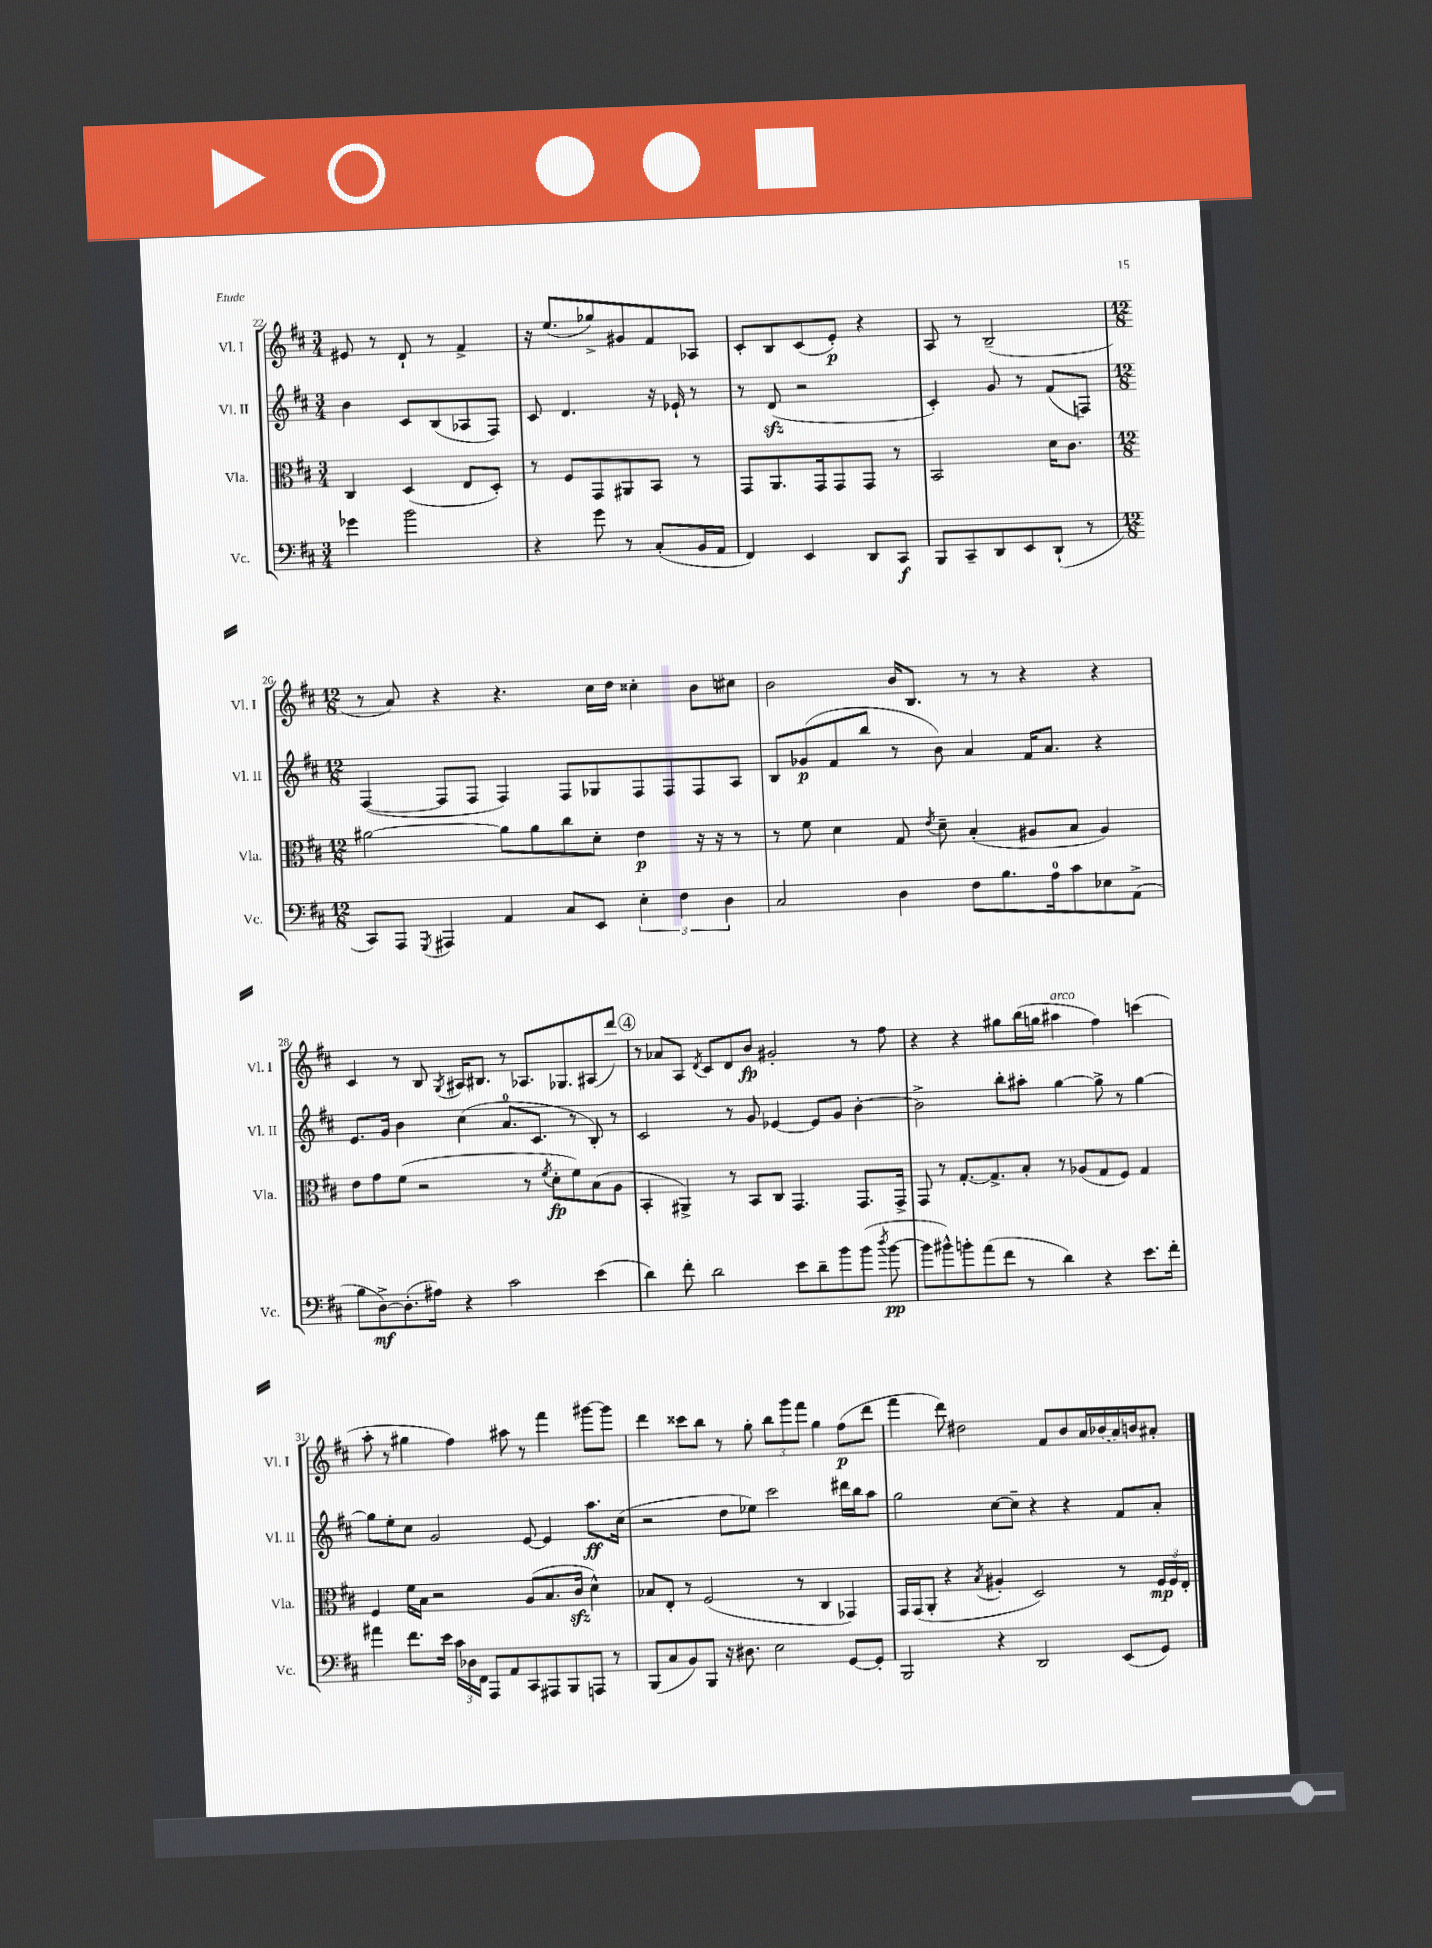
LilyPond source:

<<
\new StaffGroup <<
\new Staff = "s0" \with { instrumentName = "Vl. I" shortInstrumentName = "Vl. I" } {
    \clef treble \key d \major \numericTimeSignature \time 3/4
    \autoBeamOff eis'8 r8 d'8-! r8 fis'4-> |
    r16 e''8.[( ges''8->) gis'8 fis'8 aes8] |
    cis'8[-. b8 cis'8( e'8]-.\p) r4 |
    a8 r8 b2--( |
    \numericTimeSignature \time 12/8 r8 a'8) r4 r4. cis''16[ d''16] cisis''4-. b'8[ cis''8] |
    b'2 b'16[ b8.] r8 r8 r4 r4 |
    cis'4 r8 b8 \acciaccatura { g8 } ais16[ bis8.] r8 aes8.[ ges8. ais8( d'''8]) |
    \mark \markup { \circle "4" } r8 aes'8[ a8] \acciaccatura { d'8 } cis'8[ d'8 b'8]\fp gis'2-. r8 fis''8 |
    r4 r4 gis''8[ b''16( g''16] ais''4^\markup { \italic "arco" } fis''4) c'''4( |
    a''8-. r8 gis''4 fis''4) ais''8 r8 fis'''4 gis'''8[~ gis'''8] |
    d'''4 cisis'''8[ b''8] r8 g''8-. \tuplet 3/2 { b''8[ g'''8 fis'''8] } g''4 fis''8[\p( d'''8] |
    fis'''4 d'''8) dis''2 fis'8[ b'8 a'16 \once \slurDashed bes'16( a'16) b'16 ais'8]-. \bar "|." |
}
\new Staff = "s1" \with { instrumentName = "Vl. II" shortInstrumentName = "Vl. II" } {
    \clef treble \key d \major \numericTimeSignature \time 3/4
    \autoBeamOff b'4 cis'8[ b8( aes8 fis8]) |
    cis'8 d'4. r16 ees'16-! r8 |
    r8 d'8\sfz( r2 |
    cis'4-.) g'8 r8 fis'8[( f8]) |
    \numericTimeSignature \time 12/8 fis4~( fis8[ fis8] fis4) fis8[ ges8 fis8 fis8 fis8 a8] |
    b8[ ges'8\p( fis'8 b''8] r8 b'8) a'4 fis'16[ a'8.] r4 |
    e'8.[ g'16] b'4 cis''4( a'8.[-0 cis'8.] r8 b8-.) r8 |
    \mark \markup { \circle "4" } cis'2 r8 g'8 ees'4~ ees'8[ g'8] b'4~-. |
    b'2-> b''8[-. ais''8]-. g''4~ g''8-> r8 g''4~ |
    g''8[ e''8-. cis''8] g'2 e'8~ e'4 a''8.[\ff cis''16]( |
    r2 d''8[ ees''8]) cis'''2 dis'''16[ b''16 a''8] |
    g''2 cis''8[~ cis''8]-- r4 r4 fis'8[ a'8]-. \bar "|." |
}
\new Staff = "s2" \with { instrumentName = "Vla." shortInstrumentName = "Vla." } {
    \clef alto \key d \major \numericTimeSignature \time 3/4
    \autoBeamOff cis4 d4( e8[ d8]-.) |
    r8 fis8[ g,8 ais,8 b,8] r8 |
    g,8[ a,8. g,16 g,8 g,8] r8 |
    b,2 d'16[ cis'8.] |
    \numericTimeSignature \time 12/8 ais'2~ ais'8[ ais'8 cis''8 d'8]-. e'4\p r16 r16 r8 |
    r8 fis'8 d'4 g8 \acciaccatura { e'8 } d'8-- b4-.( ais8[ b8] ais4) |
    e'8[ g'8 fis'8]( r2 r8 \acciaccatura { fis'8 } d'8[-.\fp fis'8) b8( a8] |
    \mark \markup { \circle "4" } b,4-. ais,4->) r8 b,8[ cis8] g,4. g,8.[ g,16]-> |
    g,8 r8 g8.[~-. g8.-> b8]-. r8 aes8[( g8 fis8]) g4 |
    fis4 fis'16[ b16] r2 a8[( b8. cis'16]\sfz d'4-^) |
    bes8[ e8]-. r8 fis2( r8 cis4 ges,4) |
    g,16[ g,16( a,8]-. r4 \acciaccatura { b8 } ais4-. d2) r8 \tuplet 3/2 { fis16[\mp fis16 e16]-. } \bar "|." |
}
\new Staff = "s3" \with { instrumentName = "Vc." shortInstrumentName = "Vc." } {
    \clef bass \key d \major \numericTimeSignature \time 3/4
    \autoBeamOff ges'4 b'2 |
    r4 g'8 r8 cis8[-.( b,16 a,16] |
    fis,4) e,4 d,8[ cis,8]\f |
    b,,8[ cis,8-- d,8 e,8 d,8]-!( r8 |
    \numericTimeSignature \time 12/8 cis,8[) a,,8] \acciaccatura { g,,8 } ais,,4 a,4 cis8[ e,8] \tuplet 3/2 { e4-. fis4 d4 } |
    cis2 d4 fis8[ b8. a16-0 cis'8 ees8 a,8]->( |
    b8[ d8~->\mf) d8.-.( ais16]) r4 cis'2 e'4( |
    \mark \markup { \circle "4" } d'4) fis'8-. d'2 e'8[ d'8-- b'8 b'8]( \acciaccatura { d''8 } b'8~\pp |
    b'8[ bis'8-^) b'8-. a'8( fis'8] r8 d'4) r4 e'8.[ fis'16]-. |
    ais'4 fis'8.[ e'16] \tuplet 3/2 { cis'16[ des16 fis,16] } a,,8[ a,8 cis,8 ais,,8 b,,8 a,,8] r8 |
    b,,8[( cis8 b,8) b,,8] r16 dis8. e2 g,8[~ g,8]-. |
    b,,2 r4 d,2 e,8[( g,8]) \bar "|." |
}
>>
>>
\layout { \context { \Score currentBarNumber = #22 } }
